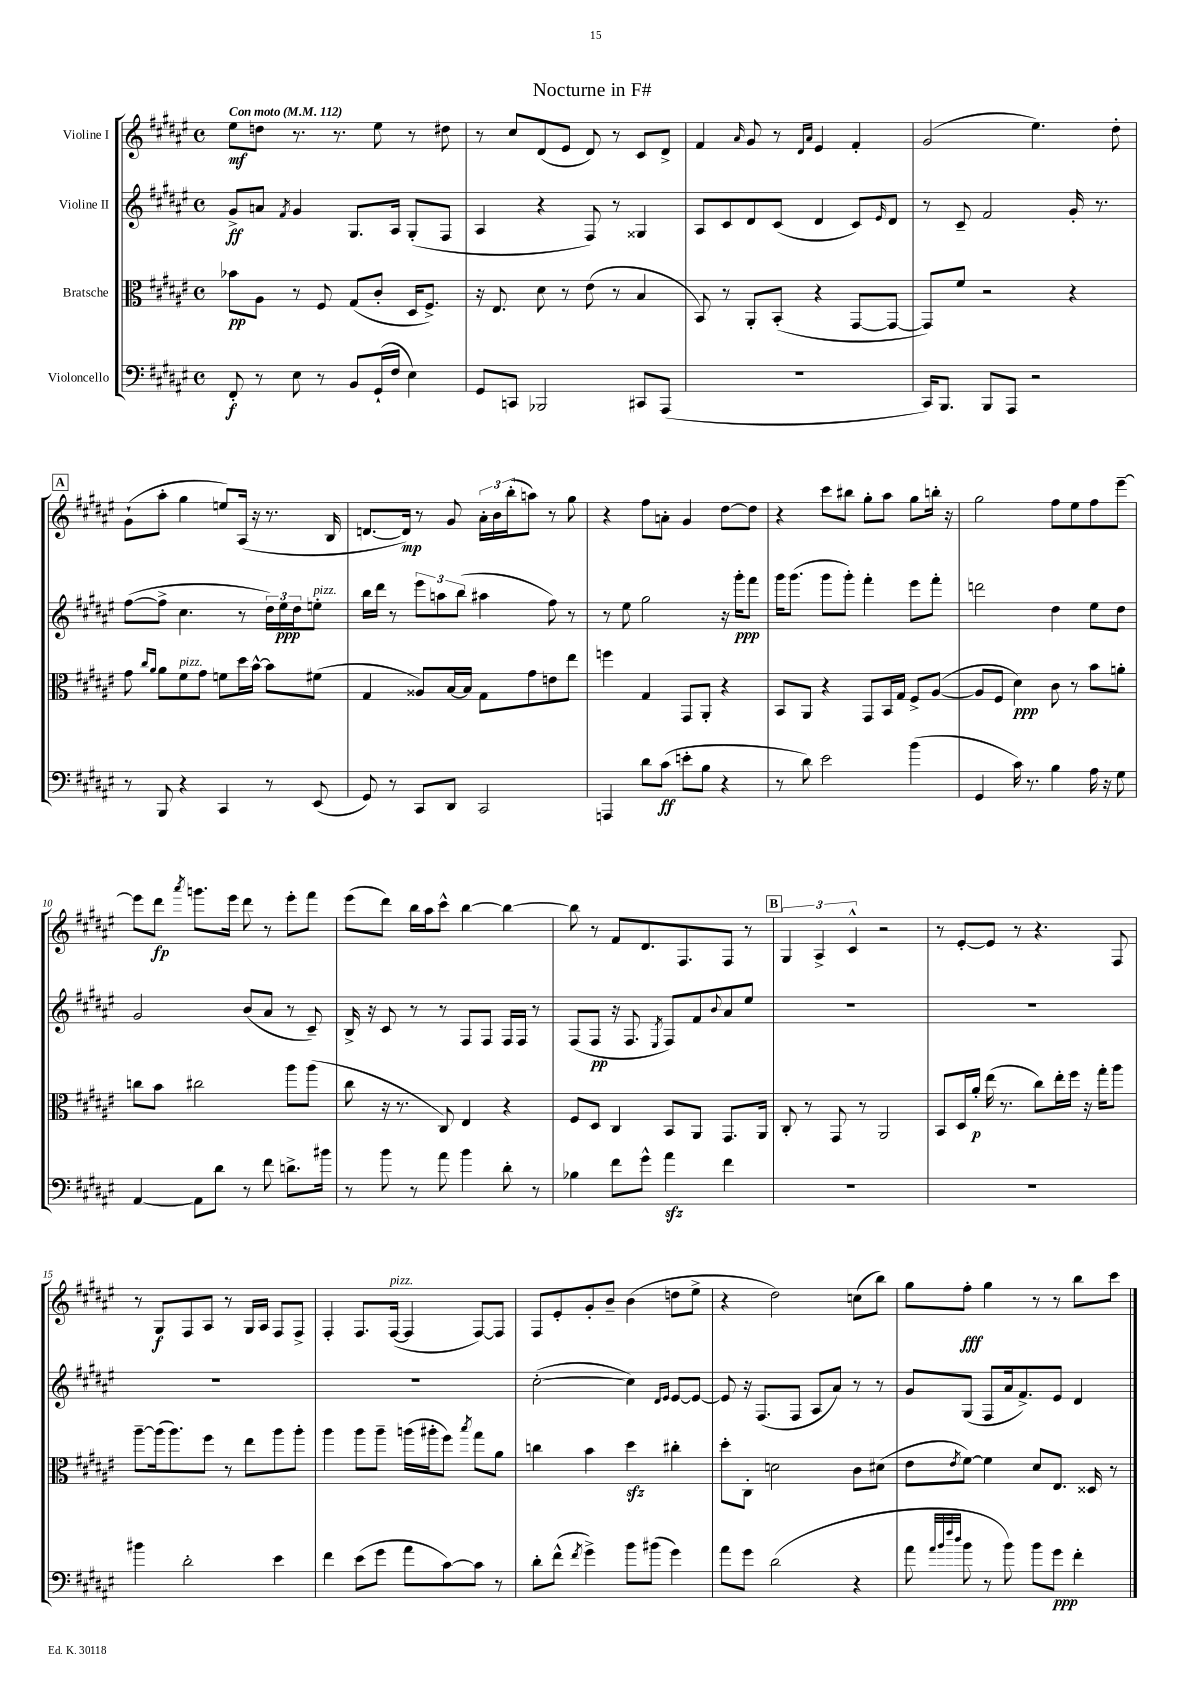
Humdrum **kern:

**kern	**kern	**kern	**kern
*staff4	*staff3	*staff2	*staff1
*clefF4	*clefC3	*clefG2	*clefG2
*k[f#c#g#d#a#e#]	*k[f#c#g#d#a#e#]	*k[f#c#g#d#a#e#]	*k[f#c#g#d#a#e#]
*M4/4	*M4/4	*M4/4	*M4/4
*met(c)	*met(c)	*met(c)	*met(c)
*MM112	*MM112	*MM112	*MM112
8FF#'	8b-	8g#^	8ee#
8r	8A#	8a	8dd
.	.	8qf#	.
8E#	8r	4g#	8.r
8r	8F#	.	.
.	.	.	8.r
8BB	(8G#	8.G#	.
(16GG#`	8c#'	.	8ee#
16F#	.	16A#	.
4E#)	16D#	(8G#'	8r
.	8.F#^)	.	.
.	.	8F#	8dd#
=	=	=	=
8GG#	16r	4A#	8r
.	8.E#	.	.
8CC	.	.	8cc#
2BBB-	8d#	4r	(8d#
.	8r	.	8e#
.	(8e#	8F#)	8d#)
.	8r	8r	8r
8CC#	4B	4G##	8c#
(8AAA#	.	.	8d#^
=	=	=	=
1r	8BB)	8A#	4f#
.	8r	8c#	.
.	.	.	16qqa#
.	8AA#'	8d#	8g#
.	(8BB'	(8c#	8r
.	.	.	16qqd#
.	.	.	16qqa#
.	4r	4d#	4e#
.	[8GG#	8c#)	4f#'
.	.	16qqe#	.
.	8GG#_	8d#	.
=	=	=	=
16CC#)	8GG#])	8r	(2g#
8.BBB	.	.	.
.	8f#	8c#~	.
8BBB	2r	2f#	.
8AAA#	.	.	.
2r	.	.	4.ee#)
.	4r	16g#'	.
.	.	8.r	.
.	.	.	8dd#'
=	=	=	=
8r	8g#	([8ff#	(8g#`
.	16qqcc#	.	.
.	16qqa#	.	.
8BBB	8a#	8ff#^]	8aa#'
4r	8f#	4.cc#	4gg#
.	8g#	.	.
4CC#	8f	.	8ee)
.	16dd#	8r	(16A#
.	[16b^^	.	16r
8r	8b]	24dd#)	8.r
.	.	24ee#	.
.	.	24dd#	.
(8EE#	(8f#	8ee'	.
.	.	.	16B
=	=	=	=
8GG#)	4G#	16bb	[8.d
.	.	16ddd#	.
8r	.	8r	.
.	.	.	16d])
8CC#	8A##)	12eee#	8r
.	.	12aa	.
8DD#	[16B	.	8g#
.	.	(12bb	.
.	16B]	.	.
2CC#	8G#	4aa#	24a#'
.	.	.	24b
.	.	.	(24bb'
.	8g#	.	8aa)
.	8e	8ff#)	8r
.	8ee#	8r	8gg#
=	=	=	=
4AAA	4ff	8r	4r
.	.	8ee#	.
8d#	4G#	2gg#	8ff#
(8c#	.	.	8a'
8e'	8GG#	.	4g#
8B	8AA#'	.	.
4r	4r	16r	[8dd#
.	.	16ggg#'	.
.	.	8fff#	8dd#]
=	=	=	=
8r	8BB	16ggg#	4r
.	.	(8.ggg#	.
8d#)	8AA#	.	.
2e#	4r	8ggg#	8ccc#
.	.	8ggg#')	8bb#
.	8GG#	4fff#'	8gg#'
.	16BB	.	8aa#
.	16G#	.	.
(4b	8F#^	8eee#	8gg#
.	([8A#	8fff#'	16bb'
.	.	.	16r
=	=	=	=
4GG#	8A#]	2ddd	2gg#
.	8F#	.	.
16c#)	4d#)	.	.
8.r	.	.	.
4B	8c#	4dd#	8ff#
.	8r	.	8ee#
16A#	8b	8ee#	8ff#
16r	.	.	.
8G#	8a'	8dd#	[8eee#~
=	=	=	=
[4AA#	8cc	2g#	8eee#]
.	8b	.	8ddd#
.	.	.	8qaaa#
8AA#]	2cc#	.	8.ggg
8d#	.	.	.
.	.	.	16eee#
8r	.	(8b	8ddd#
8f#	.	8a#	8r
8.d^	8aa#	8r	8eee#'
.	(8aa#	8c#~)	8fff#
16b#	.	.	.
=	=	=	=
8r	8cc#	16B^	(8eee#
.	.	16r	.
8b	16r	8c#	8ddd#)
.	8.r	.	.
8r	.	8r	16bb
.	.	.	16aa#
8a#	8C#)	8r	8ccc#^^
4b	4E#	8F#	[4bb
.	.	8F#	.
8d#'	4r	16F#	4bb_
.	.	16F#	.
8r	.	8r	.
=	=	=	=
4B-	8F#	(8F#	8bb]
.	8D#	8F#	8r
8f#	4C#	16r	8f#
.	.	8.F#	.
8g#^^	.	.	8.d#
.	.	8qE#	.
4a#	8BB	8F#)	.
.	.	.	8.F#
.	8AA#	8f#	.
.	.	8qqb	.
4f#	8.GG#	8a#	8F#
.	.	8ee#	8r
.	16AA#	.	.
=	=	=	=
1r	8C#'	1r	6G#
.	8r	.	.
.	.	.	6A#^
.	8GG#	.	.
.	.	.	6c#^^
.	8r	.	.
.	2AA#	.	2r
=	=	=	=
1r	8BB	1r	8r
.	16D#	.	[8e#'
.	16a#'	.	.
.	(16ee#	.	8e#]
.	8.r	.	.
.	.	.	8r
.	8cc#)	.	4.r
.	16ee#'	.	.
.	16ff#	.	.
.	16r	.	.
.	16gg#'	.	.
.	8aa#	.	8F#
=	=	=	=
4b#	[8aa#~	1r	8r
.	(16aa#]	.	8G#
.	8.aa#)	.	.
2d#'	.	.	8F#
.	8ff#	.	8A#
.	8r	.	8r
.	8ee#	.	16G#
.	.	.	16A#
4e#	8aa#	.	8F#
.	8aa#'	.	8F#^
=	=	=	=
4f#	4aa#	1r	4F#'
(8e#	8aa#	.	8.F#
8g#	8aa#~	.	.
.	.	.	([16F#
8a#	(16aa	.	4F#]
.	16aa#'	.	.
[8c#)	8ff#)	.	.
.	8qbb	.	.
8c#]	8gg#	.	[8F#)
8r	8a#	.	8F#]
=	=	=	=
8d#'	4cc	([2cc#'	8F#
(8f#^^	.	.	8e#'
8qf#	.	.	.
4g#^)	4b	.	8g#'
.	.	.	8b~
8b	4dd#	4cc#])	(4b
(8b#	.	.	.
.	.	16qqd#	.
.	.	16qqe#	.
4g#)	4cc#'	[8e#	8dd
.	.	8e#_	8ee#^
=	=	=	=
8a#	8dd#'	8e#]	4r
8g#	8C#'	16r	.
.	.	(8.F#	.
(2d#	2d	.	2dd#)
.	.	8F#	.
.	.	8A#	.
.	.	8a#)	.
4r	8c#	8r	(8cc
.	(8d#	8r	8bb)
=	=	=	=
8a#	8e#	8g#	8gg#
32qqa#	.	.	.
32qqb	.	.	.
32qqff#	.	.	.
32qqdd#	8qe#	.	.
8b	[8f#)	(8G#	8ff#'
8r	4f#]	8F#	4gg#
8b)	.	16a#	.
.	.	8.f#^)	.
8b	8d#	.	8r
8g#	8.E#	8e#	8r
4f#'	.	4d#	8bb
.	16D##	.	.
.	8r	.	8ccc#
==	==	==	==
*-	*-	*-	*-
